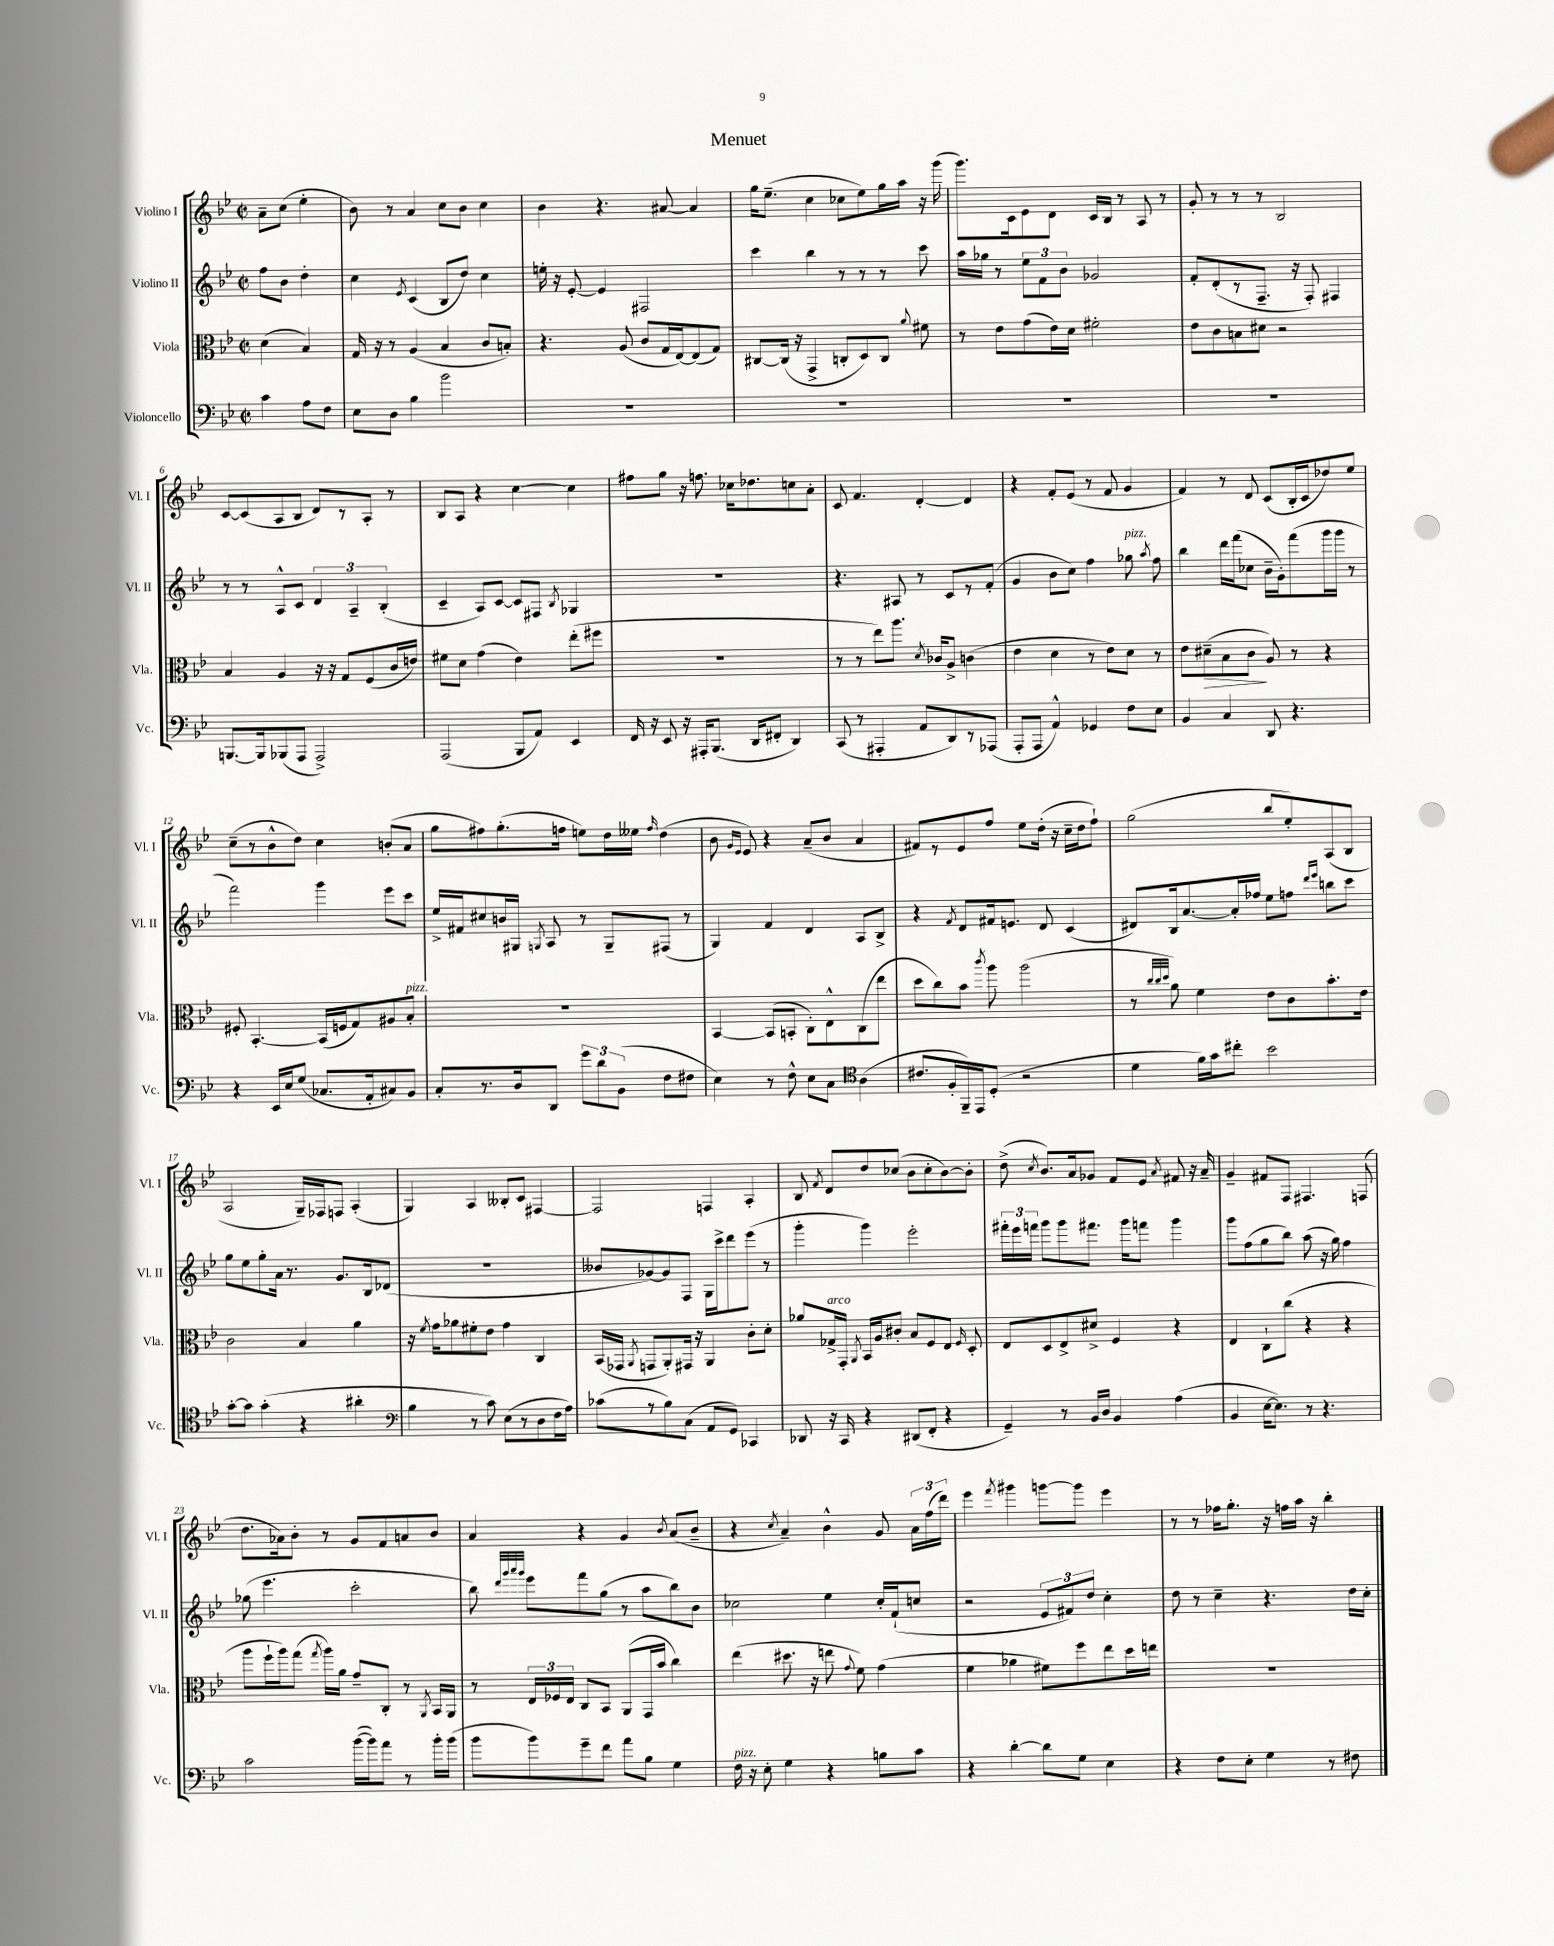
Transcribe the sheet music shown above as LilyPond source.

\header { title = "Menuet" }
<<
\new StaffGroup <<
\new Staff = "s0" \with { instrumentName = "Violino I" shortInstrumentName = "Vl. I" } {
    \clef treble \key bes \major \defaultTimeSignature \time 2/2 \partial 2
    \autoBeamOff a'8[-- c''8]( ees''4-. |
    bes'8) r8 a'4 c''8[ bes'8] c''4 |
    bes'4 r4. ais'8~ ais'4 |
    g''16[ ees''8.]--( c''4 ces''8[ ees''8) g''16 a''16] r16 g'''16( |
    g'''8.[) c'16 ees'8 d'8] c'16[ bes16] r8 a8 r8 |
    g'8-. r8 r8 r8 bes2 |
    c'8[~ c'8( a8 bes8] d'8[) r8 a8]-. r8 |
    bes8[ a8] r4 c''4~ c''4 |
    fis''8[ g''8] r16 f''8. ces''16[ des''8. c''8 a'8]-. |
    c'8 f'4. d'4~-. d'4 |
    r4 f'8[-. ees'8]( r8 f'8 g'4 |
    f'4) r8 d'8 c'8[( bes16-. c'16 des''8) ees''8] |
    c''8[--( r8 bes'8-^ d''8]) c''4 b'8[-.( a'8] |
    g''8[ fis''8) g''8.-.( f''16] e''8[) d''16 eeses''16] \grace { f''16 } d''4( |
    bes'8 \grace { g'16[ ees'16] } ees'8) r4 a'8[--( bes'8] a'4 |
    fis'8[) r8 ees'8 f''8] ees''8[ d''16]-.( r16 c''16[-- d''16 f''8]-!) |
    g''2( bes''8[ ees''8-.) a8( bes8] |
    a2 g16[--) fes16 f8] a4-.( |
    g4) a4 beses8[-. c'8] fis4~ |
    fis2 f4 a4-. |
    bes8 \acciaccatura { f'8 } d'8[ d''8 ces''8]( bes'8[ ces''8-. bes'8~) bes'8]-. |
    d''8->( \acciaccatura { c''8 } bes'8.[) a'16 ges'8] f'8[ ees'8] \acciaccatura { a'8 } fis'8 r16 a'16-- |
    g'4-- fis'8[ f8] fis4. f8( |
    d''8.[ aes'16) bes'8]-. r8 g'8[ f'8 a'8 bes'8] |
    a'4 r4 g'4 \acciaccatura { bes'8 } a'8[( bes'8]-- |
    r4 \acciaccatura { c''8 } a'4--) bes'4-^ g'8 \tuplet 3/2 { a'16[ f''16( d'''16]) } |
    ees'''4 \acciaccatura { f'''8 } gis'''4 g'''8[~ g'''8] ees'''4 |
    r8 r8 fes''16[ g''8.]-. r16 f''16[ a''16] r16 bes''4-. \bar "|." |
}
\new Staff = "s1" \with { instrumentName = "Violino II" shortInstrumentName = "Vl. II" } {
    \clef treble \key bes \major \defaultTimeSignature \time 2/2 \partial 2
    \autoBeamOff f''8[ bes'8] d''4-. |
    c''4 \acciaccatura { ees'8 } c'4( bes8[ d''8]) c''4 |
    e''16-. r16 ees'8~-. ees'4 fis2 |
    c'''4 bes''4 r8 r8 r8 c'''8 |
    a''16[ ges''16] r8 \tuplet 3/2 { ees''8[ f'8 bes'8] } ges'2 |
    f'8[-. d'8-.( r8 f8.]-- r16 f8-.) fis4 |
    r8 r8 a8[-^ c'8] \tuplet 3/2 { d'4 a4-- bes4-.( } |
    c'4-- a8[) c'8]~ c'8[ fis8] \acciaccatura { bes8 } ges4 |
    R1 |
    r4. ais8 r8 c'8[ r8 f'8]-.( |
    g'4 bes'8[ c''8]) f''4 ges''8^\markup { \italic "pizz." } \acciaccatura { a''8 } f''8 |
    bes''4 d'''16[ f'''16( ces''8] bes'16[-- g'16-.) f'''8( g'''16 g'''16] r8 |
    f'''2) g'''4 ees'''8[ c'''8] |
    ees''16[-> fis'16 cis''8 b'16 gis16] \acciaccatura { g8 } a8 r8 g8[-- fis8]( r8 |
    g4) f'4 d'4 a8[ bes8]-> |
    r4 \acciaccatura { f'8 } d'8[ fis'16 e'8.] d'8 c'4( |
    dis'8[) bes16 a'8.~ a'16-. fes''16] ees''8[ f''8] \grace { d'''16[ ees'''16] } b''8[ c'''8] |
    g''8[ ees''8 g''8-. a'16] r8. g'8.[ bes16 des'8]( |
    R1 |
    beses'8[ ges'8~) ges'8 f8] g16[ c'''16-> d'''8 ees'''8]( r8 |
    g'''4-. g'''4) ees'''2-. |
    \tuplet 3/2 { fis'''16[-. ees'''16 f'''16] } g'''8[ g'''8 fis'''8.] g'''16[ f'''8] g'''4 |
    g'''8[ f''8( g''8 bes''8]) a''8( r16 g''16) f''4 |
    ges''8( ees'''4. c'''2-. |
    bes''8) \grace { d'''32[ g'''32 a'''32 g'''32] } ees'''8[ f'''8 g''8]( r8 a''8[ bes''8) bes'8] |
    ces''2 ees''4 ces''16[-. f'16-!( c''8] |
    r2 \tuplet 3/2 { ees'8[ fis'8) d''8] } c''4-. |
    d''8 r8 c''4-- r4. d''16[ c''16]-. \bar "|." |
}
\new Staff = "s2" \with { instrumentName = "Viola" shortInstrumentName = "Vla." } {
    \clef alto \key bes \major \defaultTimeSignature \time 2/2 \partial 2
    \autoBeamOff d'4( bes4) |
    g16 r16 r8 a4( bes4 c'8[ b8]-.) |
    r4. a8( c'8[ g16 ees16~) ees8( g8]) |
    cis8[~ cis16]( r16 g,4-> c8[-. d8) c8] \appoggiatura { a'8 } fis'8 |
    r8 ees'8[ g'8( ees'16) d'16] fis'2-. |
    ees'8[ c'8 b8 dis'8] r2 |
    bes4 a4 r16 r16 g8[ f8( c'16 e'16]) |
    fis'8[ d'8] g'4( ees'4) ees''8[-.( fis''8] |
    R1 |
    r8 r8 ees''8[) a''8.] \acciaccatura { d'8 } ces'16[ a8]-> c'4( |
    ees'4 d'4 r8 ees'8[) d'8] r8 |
    ees'8[ dis'8--\>( bes8 c'8]\! a8) r8 r4 |
    fis8-. bes,4.~-. bes,16[( f16 g8) ais8 bes8]-.^\markup { \italic "pizz." } |
    R1 |
    bes,4~ bes,8[( b,8]-. c8[-.) ees8-^ c8( ees''8] |
    d''8[ c''8) bes'8] \acciaccatura { c'''8 } a''8 a''2( |
    r8 \grace { c''32[ c''32 d''32] } a'8) f'4 ees'8[ c'8 bes'8.-. ees'16] |
    c'2 bes4 a'4 |
    r16 \acciaccatura { f'8 } g'16[ aes'8 fis'8-. ees'8] g'4 c4 |
    bes,16[( ges,16] \acciaccatura { a,8 } g,8[ a,8-.) gis,16] r16 a,4 c'8[-. d'8]-. |
    aes'8[ ges16->^\markup { \italic "arco" } g,16]-. \acciaccatura { a,8 } bes,16[ a16 cis'8]-. bes8[ f8 ees8] \grace { f16 } d8-. |
    ees8[ d8 ees8-> dis'8]-> f4 r4 |
    ees4 c8[-! c''8]( r4 r4 |
    a''8[ f''16-! a''16) g''8]( \acciaccatura { g''8 } a''16[) a'16] g'8[-- c8]-. r8 \acciaccatura { a,8 } bes,16[ a,16] |
    r8 \tuplet 3/2 { ees16[ fes16 ees16] } c8[ bes,8] a,8[( g,16 bes'16] c''4) |
    ees''4( dis''8. r16 e''8 \appoggiatura { g'8 } f'8) g'4( |
    f'4 aes'4 fis'8[) f''8 ees''8 d''16 e''16] |
    R1 \bar "|." |
}
\new Staff = "s3" \with { instrumentName = "Violoncello" shortInstrumentName = "Vc." } {
    \clef bass \key bes \major \defaultTimeSignature \time 2/2 \partial 2
    \autoBeamOff c'4 a8[ f8] |
    ees8[ d8] bes4 bes'2 |
    R1 |
    R1 |
    R1 |
    R1 |
    b,,8.[~ b,,16 bes,,8( a,,8] a,,2->) |
    a,,2( bes,,8[ a,8]) ees,4 |
    f,16 r16 ees,8 r16 ais,,16[-. bes,,8.]( d,16[ fis,8]-. d,4) |
    c,8( r8 ais,,4-. a,8[ d,8) r8 aes,,8]( |
    a,,8[-. a,,8] a,4-^) ges,4 f8[ ees8] |
    bes,4 c4 d,8 r4. |
    r4 ees,16[ ees16 g8]( ces8.[ a,16-. cis8) bes,8] |
    c8[-. r8. d16 d,8] \tuplet 3/2 { g'8[ d'8 bes,8]( } f8[ fis8] |
    ees4) r8 f8-^ ees8[ c8] \clef tenor a4( |
    cis'8.[ f16-. f,16--) ees,16 d8]-.( r2 |
    d'4 f'16[) g'16 cis''8]-. bes'2 |
    g'8[~-. g'8] g'4-.( r4 ais'4-. |
    \clef bass bes4 r8 c'8) ees8[( r8 d8 f16 a16]) |
    ces'8[( r8 bes8) c8]( a,8[ g,8]) ces,4 |
    des,8 r16 c,16 r4 dis,8[( f,8]-. r4 |
    g,4--) r8 bes,16[ d16] bes,4 a4( |
    bes,4 ees16[~ ees8.]) r8 r4. |
    c'2 bes'16[~( bes'16) a'8] r8 bes'16[-. bes'16]( |
    bes'8[ bes'8) g'8-- f'8] a'8[ bes8] g4 |
    f16^\markup { \italic "pizz." } r16 ees8-. g4 r4 b8[ c'8] |
    r4 d'4~-. d'8[ g8] ees4 |
    r4 f8[ ees8]-. g4 r8 fis8 \bar "|." |
}
>>
>>
